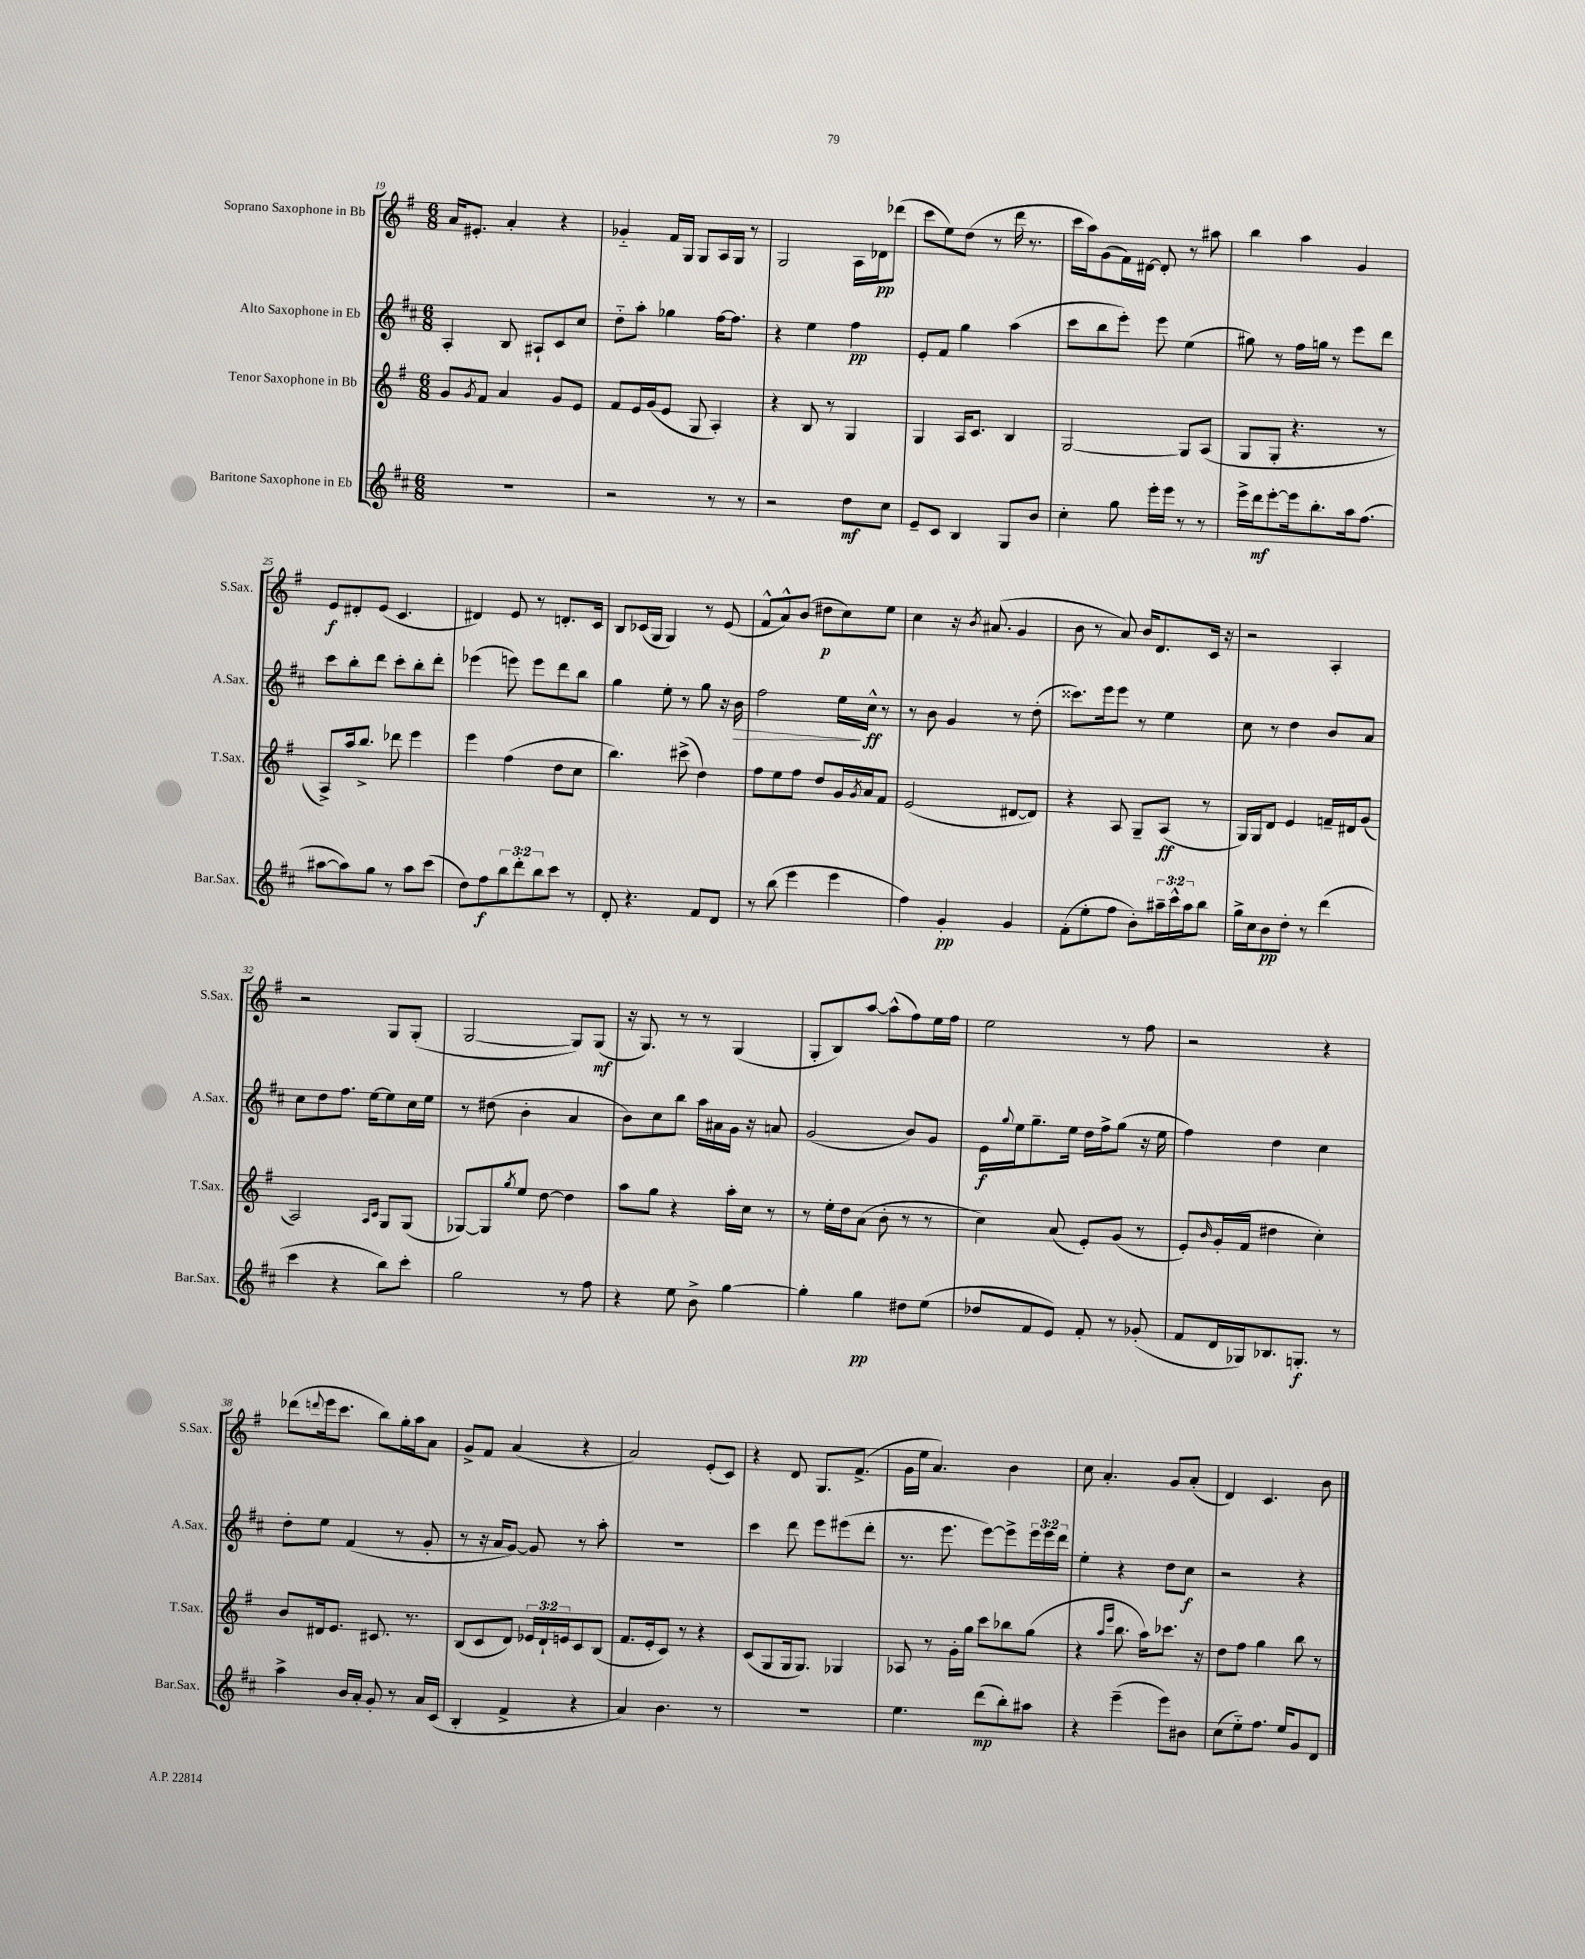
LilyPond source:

<<
\new StaffGroup <<
\new Staff = "s0" \with { instrumentName = "Soprano Saxophone in Bb" shortInstrumentName = "S.Sax." } {
    \clef treble \key g \major \numericTimeSignature \time 6/8
    a'16 eis'8.-. a'4-. r4 |
    ges'4-_ fis'16 g16 g8 a16 g16 r8 |
    g2 a16 des'16\pp des'''8( |
    c'''8 e''8) d''8( r8 d'''16 r8. |
    c'''16 a''16) g'8( fis'16) dis'16~ dis'8-. r8 ais''8 |
    b''4 a''4 g'4 |
    e'8\f dis'8-. e'8( c'4. |
    dis'4) e'8 r8 d'8.-. c'16 |
    b8 ces'16( g16 g4) r8 e'8( |
    fis'8-^ a'8-^) b'8( dis''8\p c''8) e''8 |
    c''4 r16 \acciaccatura { b'8 } ais'8.( g'4 |
    b'8 r8 a'8) b'16 d'8. c'16 r16 |
    r2 a4-. |
    r2 g8 g8-.( |
    g2~ g8) g8\mf( |
    r16 g8.) r8 r8 g4( |
    g8-. b8) a''8~ a''8-^( fis''8) e''16 fis''16 |
    e''2 r8 fis''8 |
    r2 r4 |
    des'''8( \appoggiatura { d'''8 } e'''16 c'''8. b''8) g''16-. a''16 a'8 |
    g'8-> fis'8 a'4( r4 |
    a'2) e'8-.( c'8) |
    r4 d'8 g8. fis'8.->( |
    g'16 e''16 a'4.) b'4 |
    c''8 a'4.-. g'8 a'8-.( |
    d'4) c'4. b'8 \bar "|." |
}
\new Staff = "s1" \with { instrumentName = "Alto Saxophone in Eb" shortInstrumentName = "A.Sax." } {
    \clef treble \key d \major \numericTimeSignature \time 6/8 \override Staff.TupletNumber.text = #tuplet-number::calc-fraction-text
    a4-. b8 ais8-! cis'8 cis''8 |
    d''8-_ a''8-. ges''4 fis''16~ fis''8. |
    r4 e''4 fis''4\pp |
    e'8-. fis'8 g''4 a''4( |
    cis'''8 b''8 e'''8-.) e'''8 e''4( |
    gis''8) r8 fis''16 g''16 r8 e'''8 d'''8 |
    cis'''8 b''8-. d'''8 cis'''8-. b''8-. d'''8-. |
    ees'''4( e'''8) e'''8 d'''8 b''8 |
    g''4 e''8-. r8 g''8 r16 b'16\> |
    fis''2 e''16\! cis''16-^\ff r8 |
    r8 b'8 g'4 r8 d''8-.( |
    cisis'''8.) e'''16 e'''8 r8 e''4 |
    cis''8 r8 d''4 b'8 a'8 |
    cis''8 d''8 fis''8. e''16~ e''8 cis''16 e''16 |
    r8 dis''8( b'4-. a'4 |
    b'8) cis''8 b''8 a''16 ais'16 g'16 r16 a'8 |
    g'2( b'8) g'8 |
    e'16\f \appoggiatura { g''8 } e''16 g''8.-- e''16 d''16 fis''16-> g''8( r16 e''16 |
    fis''4) d''4 cis''4 |
    d''8-. e''8 fis'4( r8 g'8-. |
    r8 r16 a'16 g'8~) g'8 r8 a''8-. |
    R2. |
    cis'''4 d'''8 e'''8 eis'''8( d'''8-. |
    r8. e'''8. e'''8~) e'''8-> \tuplet 3/2 { e'''16 e'''16 d'''16 } |
    e''4-. r4 d''8 cis''8\f |
    r2 r4 \bar "|." |
}
\new Staff = "s2" \with { instrumentName = "Tenor Saxophone in Bb" shortInstrumentName = "T.Sax." } {
    \clef treble \key g \major \numericTimeSignature \time 6/8 \override Staff.TupletNumber.text = #tuplet-number::calc-fraction-text
    g'8 \acciaccatura { g'8 } fis'8 a'4 g'8 e'8 |
    fis'8 e'16 g'16( e'8 g8 a4-.) |
    r4 b8 r8 g4 |
    g4 a16 c'8. b4 |
    g2~ g8 a8( |
    g8 g8-. r4. r8 |
    a8->) a''16 b''8.-> des'''8 e'''4 |
    e'''4 fis''4( d''8 c''8 |
    b''4.) cis'''8->( d''4) |
    fis''8 e''8 fis''8 d''8 g'16 \acciaccatura { g'8 } a'16 fis'8 |
    e'2( dis'8~ dis'8) |
    r4 a8 g8-- a8\ff( r8 |
    g16) g16 d'8 e'4 f'16-- dis'16 g'8( |
    a2) \grace { a16 c'16 } g8 g8( |
    ges8~) ges8 \acciaccatura { g''8 } e''8 d''8~ d''4 |
    a''8 g''8 r4 a''16-. c''16 r8 |
    r8 e''16-. d''16 a'8( b'8-. r8 r8 |
    c''4) a'8( e'8-.) g'8( r8 |
    e'8-.) \grace { b'16 } g'16-.( fis'16 dis''4 c''4-.) |
    b'8 dis'16 e'8. cis'8. r8. |
    b8( c'8 d'8) \tuplet 3/2 { ees'16 d'16-! e'16 } c'8 b8( |
    fis'8. e'16-. c'8) r8 r4 |
    c'8( g8 g16 g8.) ges4 |
    aes8 r8 g'16-. g''16 c'''8 bes''8 g''8( |
    r4 \grace { a''16 e'''16 } b''8. a''16) ces'''8. r16 |
    d''8 fis''8 g''4 b''8 r8 \bar "|." |
}
\new Staff = "s3" \with { instrumentName = "Baritone Saxophone in Eb" shortInstrumentName = "Bar.Sax." } {
    \clef treble \key d \major \numericTimeSignature \time 6/8 \override Staff.TupletNumber.text = #tuplet-number::calc-fraction-text
    r2. |
    r2 r8 r8 |
    r2 d''8\mf cis''8 |
    e'8-- cis'8 b4 g8 b'8 |
    cis''4-. g''8 e'''16-. e'''16 r8 r8 |
    e'''16-> d'''16\mf e'''8~-. e'''16 b''8.-. a''16 fis''8.( |
    ais''8~ ais''8) g''8 r8 ais''8 cis'''8( |
    d''8) fis''8\f \tuplet 3/2 { b''8 d'''8-. b''8 } cis'''8 r8 |
    d'8-. r4. fis'8 d'8 |
    r8 b''8( e'''4 e'''4 |
    fis''4) g'4-.\pp g'4 |
    fis'8-.( e''8-. fis''8 b'8-.) \tuplet 3/2 { ais''16-- cis'''16-^ ais''16 } b''8 |
    g''16-> cis''16 b'8\pp d''8-. r8 d'''4( |
    cis'''4 r4 b''8) cis'''8-. |
    g''2 r8 fis''8 |
    r4 e''8 b'8-> g''4~ |
    g''4-. g''4\pp dis''8 e''8( |
    des''8 fis'8 e'8) fis'8-. r8 ges'8-.( |
    fis'8 d'16 ges16) bes8. g8.-.\f r8 |
    a''4-> b'16 a'16-. g'8-. r8 a'16 cis'16( |
    b4-. fis'4-> r4 |
    a'4) b'4. r8 |
    R2. |
    e''4. d'''8\mp( b''8-.) ais''8 |
    r4 e'''4--( e'''8) bis'8 |
    cis''8( e''8-_) fis''8. e''16 g'8 d'8 \bar "|." |
}
>>
>>
\layout { \context { \Score currentBarNumber = #19 } }
